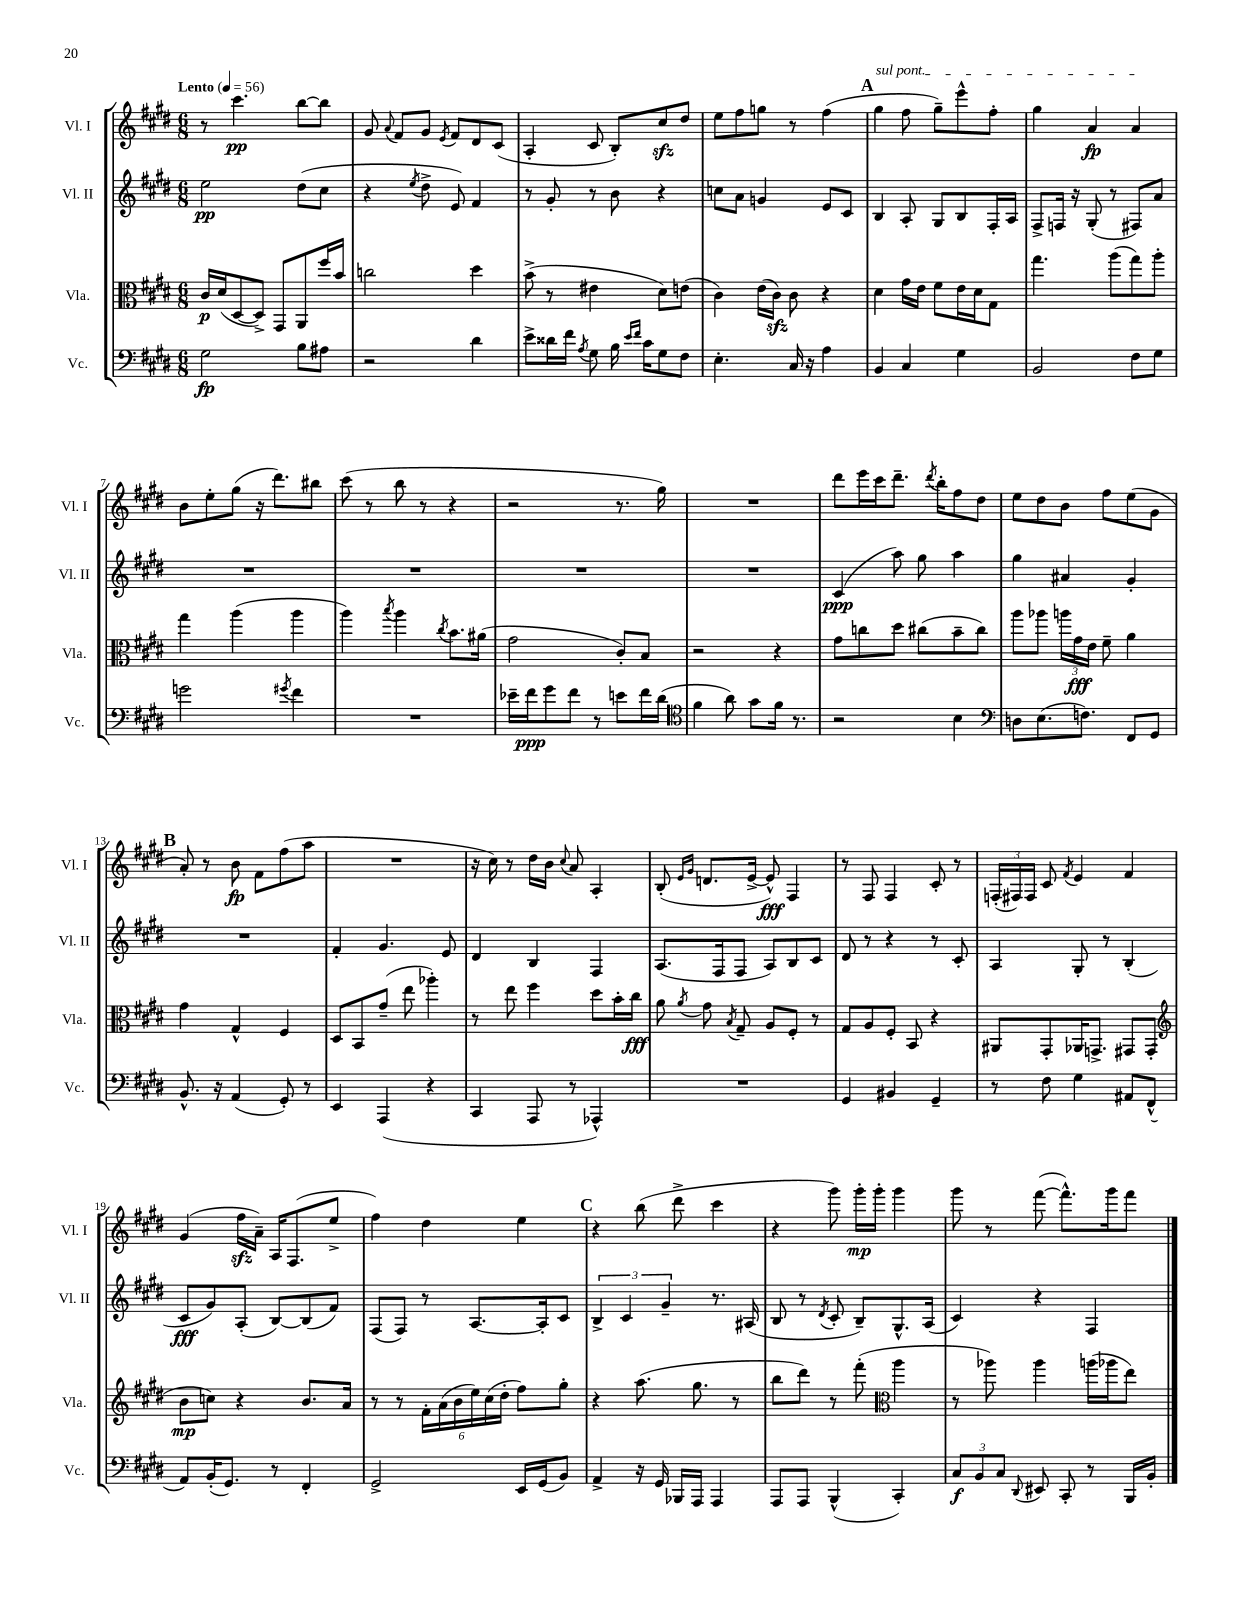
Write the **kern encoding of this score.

**kern	**dynam	**kern	**dynam	**kern	**dynam	**kern	**dynam
*part4	*part4	*part3	*part3	*part2	*part2	*part1	*part1
*staff4	*staff4	*staff3	*staff3	*staff2	*staff2	*staff1	*staff1
*I"Vc.	*	*I"Vla.	*	*I"Vl. II	*	*I"Vl. I	*
*I'Vc.	*	*I'Vla.	*	*I'Vl. II	*	*I'Vl. I	*
*clefF4	*	*clefC3	*	*clefG2	*	*clefG2	*
*k[f#c#g#d#]	*	*k[f#c#g#d#]	*	*k[f#c#g#d#]	*	*k[f#c#g#d#]	*
*M6/8	*	*M6/8	*	*M6/8	*	*M6/8	*
*MM56	*	*MM56	*	*MM56	*	*MM56	*
=1	=1	=1	=1	=1	=1	=1	=1
!	!	!	!	!	!	!LO:TX:a:B:t=Lento	!
2G#\	fp	16c#/LL	p	2ee\	pp	8r	.
.	.	(16d#/J	.	.	.	.	.
.	.	[8D#/	.	.	.	4.ccc#\	pp
.	.	8D#^/J])	.	.	.	.	.
.	.	8GG#/L	.	.	.	.	.
8B\L	.	8AA/	.	(8dd#\L	.	[8bb\L	.
8A#X\J	.	16ff#/L	.	8cc#\J	.	8bb\J]	.
.	.	16b/JJ	.	.	.	.	.
=2	=2	=2	=2	=2	=2	=2	=2
2r	.	2ccn\	.	4r	.	8g#/	.
.	.	.	.	.	.	8qqa/	.
.	.	.	.	.	.	8f#/L	.
.	.	.	.	8qee/	.	.	.
.	.	.	.	8dd#^\	.	8g#/J	.
.	.	.	.	.	.	8qe/	.
.	.	.	.	8e/)	.	8f#/L	.
4d#\	.	4dd#\	.	4f#/	.	8d#/	.
.	.	.	.	.	.	(8c#/J	.
=3	=3	=3	=3	=3	=3	=3	=3
8e^\L	.	(8b^\	.	8r	.	4A'/	.
16d##X\L	.	8r	.	8g#'/	.	.	.
16f#\JJ	.	.	.	.	.	.	.
8qA/	.	.	.	.	.	.	.
8G#\	.	4e#X\	.	8r	.	8c#/	.
16B\	.	.	.	8b\	.	8B'/L)	.
16qqe/LL	.	.	.	.	.	.	.
16qqf#/JJ	.	.	.	.	.	.	.
16c#\KL	.	.	.	.	.	.	.
8G#\	.	8d#\L)	.	4r	.	8cc#zz/	.
8F#\J	.	(8en\J	.	.	.	8dd#/J	.
=4	=4	=4	=4	=4	=4	=4	=4
4.E'\	.	4c#\)	.	8ccn\L	.	8ee\L	.
.	.	.	.	8a\J	.	8ff#\	.
.	.	(16e\LL	.	4gn/	.	8ggn\J	.
.	.	16c#zz\JJ)	.	.	.	.	.
16C#/	.	8c#\	.	.	.	8r	.
16r	.	.	.	.	.	.	.
4A\	.	4r	.	8e/L	.	(4ff#\	.
.	.	.	.	8c#/J	.	.	.
!!LO:REH:place=s1:t=A
=5	=5	=5	=5	=5	=5	=5	=5
!	!	!	!	!	!	!LO:TX:a:i:t=sul pont.	!
4BB/	.	4d#\	.	4B/	.	4gg#\	.
4C#/	.	16g#\LL	.	8A'/	.	8ff#\	.
.	.	16e\JJ	.	.	.	.	.
.	.	8f#\L	.	8G#/L	.	8gg#~\L)	.
4G#\	.	16e\L	.	8B/	.	8eee^^\	.
.	.	16d#\J	.	.	.	.	.
.	.	8G#\J	.	16F#'/L	.	8ff#'\J	.
.	.	.	.	16A/JJ	.	.	.
=6	=6	=6	=6	=6	=6	=6	=6
2BB/	.	4.gg#\	.	8F#^/L	.	4gg#\	.
.	.	.	.	16Fn/Jk	.	.	.
.	.	.	.	16r	.	.	.
.	.	.	.	(8G#'/	.	4a/	fp
.	.	(8aa\L	.	8r	.	.	.
8F#\L	.	8gg#\)	.	8F#X/L)	.	4a/	.
8G#\J	.	8aa'\J	.	8a/J	.	.	.
!!LO:LB:g=z
=7	=7	=7	=7	=7	=7	=7	=7
2gn\	.	4gg#\	.	2.r	.	8b\L	.
.	.	.	.	.	.	8ee'\	.
.	.	(4aa\	.	.	.	(8gg#\J	.
.	.	.	.	.	.	16r	.
.	.	.	.	.	.	8.ddd#\L)	.
8qg#X/	.	.	.	.	.	.	.
4f#\	.	4aa\	.	.	.	.	.
.	.	.	.	.	.	8bb#X\J	.
=8	=8	=8	=8	=8	=8	=8	=8
2.r	.	4aa\)	.	2.r	.	(8ccc#\	.
.	.	.	.	.	.	8r	.
.	.	8qbb/	.	.	.	.	.
.	.	4aa\	.	.	.	8bb\	.
.	.	.	.	.	.	8r	.
.	.	8qcc#/	.	.	.	.	.
.	.	8.b\L	.	.	.	4r	.
.	.	(16a#X\Jk	.	.	.	.	.
=9	=9	=9	=9	=9	=9	=9	=9
16e-X~\LL	.	2g#\	.	2.r	.	2r	.
16f#\J	ppp	.	.	.	.	.	.
8g#\	.	.	.	.	.	.	.
8f#\J	.	.	.	.	.	.	.
8r	.	.	.	.	.	.	.
8en\L	.	8c#'/L)	.	.	.	8.r	.
16f#\L	.	8B/J	.	.	.	.	.
(16d#\JJ	.	.	.	.	.	16gg#\)	.
=10	=10	=10	=10	=10	=10	=10	=10
*clefC4	*	*	*	*	*	*	*
4f#\	.	2r	.	2.r	.	2.r	.
8a\)	.	.	.	.	.	.	.
8g#\L	.	.	.	.	.	.	.
16f#\Jk	.	4r	.	.	.	.	.
8.r	.	.	.	.	.	.	.
=11	=11	=11	=11	=11	=11	=11	=11
2r	.	8g#\L	.	(4c#/	ppp	8ddd#\L	.
.	.	8ccn\	.	.	.	16eee\L	.
.	.	.	.	.	.	16ccc#\J	.
.	.	8dd#\J	.	8aa\)	.	8.ddd#~\J	.
.	.	(8cc#X\L	.	8gg#\	.	.	.
.	.	.	.	.	.	8qddd#/	.
.	.	.	.	.	.	16bb'\KL	.
4B\	.	8b~\	.	4aa\	.	8ff#\	.
.	.	8cc#\J)	.	.	.	8dd#\J	.
=12	=12	=12	=12	=12	=12	=12	=12
*clefF4	*	*	*	*	*	*	*
8Dn\L	.	8aa\L	.	4gg#\	.	8ee\L	.
(8.E\	.	8aa-X\J	.	.	.	8dd#\	.
.	.	24aan\LL	.	4a#X/	.	8b\J	.
.	.	24g#\	fff	.	.	.	.
8.Fn\J)	.	.	.	.	.	.	.
.	.	24e\JJ	.	.	.	.	.
.	.	8f#~\	.	.	.	8ff#\L	.
8FF#/L	.	4a\	.	4g#'/	.	(8ee\	.
8GG#/J	.	.	.	.	.	8g#\J	.
!!LO:LB:g=z
!!LO:REH:place=s1:t=B
=13	=13	=13	=13	=13	=13	=13	=13
8.BB^^/	.	4g#\	.	2.r	.	8a'/)	.
.	.	.	.	.	.	8r	.
16r	.	.	.	.	.	.	.
(4AA/	.	4G#^^/	.	.	.	8b\	fp
.	.	.	.	.	.	8f#\L	.
8GG#'/)	.	4F#/	.	.	.	(8ff#\	.
8r	.	.	.	.	.	8aa\J	.
=14	=14	=14	=14	=14	=14	=14	=14
4EE/	.	8D#/L	.	4f#'/	.	2.r	.
.	.	8BB/	.	.	.	.	.
(4AAA/	.	(8g#~/J	.	4.g#/	.	.	.
.	.	8ee\	.	.	.	.	.
4r	.	4aa-X'\)	.	.	.	.	.
.	.	.	.	8e/	.	.	.
=15	=15	=15	=15	=15	=15	=15	=15
4CC#/	.	8r	.	4d#/	.	16r	.
.	.	.	.	.	.	16cc#\)	.
.	.	8ee\	.	.	.	8r	.
8AAA/	.	4ff#\	.	4B/	.	16dd#\LL	.
.	.	.	.	.	.	16b\JJ	.
.	.	.	.	.	.	8qqcc#/	.
8r	.	.	.	.	.	8a/	.
4AAA-X^^/)	.	8dd#\L	.	4F#/	.	4A'/	.
.	.	16b'\L	.	.	.	.	.
.	.	16cc#\JJ	fff	.	.	.	.
=16	=16	=16	=16	=16	=16	=16	=16
2.r	.	8a\	.	(8.A/L	.	(8B'/	.
.	.	.	.	.	.	16qqe/LL	.
.	.	8qa/	.	.	.	16qqg#/JJ	.
.	.	8g#\	.	.	.	8.dn/L	.
.	.	.	.	16F#/k	.	.	.
.	.	8qB/	.	.	.	.	.
.	.	8G#~/	.	8F#/J	.	.	.
.	.	.	.	.	.	[16e^/Jk	.
.	.	8A/L	.	8A/L)	.	8e^^/])	fff
.	.	8F#'/J	.	8B/	.	4F#/	.
.	.	8r	.	8c#/J	.	.	.
=17	=17	=17	=17	=17	=17	=17	=17
4GG#/	.	8G#/L	.	8d#/	.	8r	.
.	.	8A/	.	8r	.	8F#/	.
4BB#X/	.	8F#'/J	.	4r	.	4F#/	.
.	.	8BB/	.	.	.	.	.
4GG#~/	.	4r	.	8r	.	8c#'/	.
.	.	.	.	8c#'/	.	8r	.
=18	=18	=18	=18	=18	=18	=18	=18
8r	.	8AA#X/L	.	4A/	.	(24Fn'/LL	.
.	.	.	.	.	.	24F#X/)	.
.	.	.	.	.	.	24F#/JJ	.
8F#\	.	8GG#'/	.	.	.	8c#/	.
.	.	.	.	.	.	8qf#/	.
4G#\	.	16AA-X/K	.	8G#'/	.	4e/	.
.	.	8.GGn^/J	.	.	.	.	.
.	.	.	.	8r	.	.	.
8AA#X/L	.	8GG#X/L	.	(4B'/	.	4f#/	.
(8FF#^^/J	.	(8GG#'/J	.	.	.	.	.
!!LO:LB:g=z
=19	=19	=19	=19	=19	=19	=19	=19
*	*	*clefG2	*	*	*	*	*
8AA/L)	.	8b\L	mp	8c#/L	fff	(4g#/	.
(16BB'/K	.	8ccn\J)	.	8g#/)	.	.	.
8.GG#/J)	.	.	.	.	.	.	.
.	.	4r	.	(8A'/J	.	16ff#zz\LL	.
.	.	.	.	.	.	16a~\JJ)	.
8r	.	.	.	[8B/L)	.	16A/KL	.
.	.	.	.	.	.	(8.F#/	.
4FF#'/	.	8.b/L	.	(8B/]	.	.	.
.	.	.	.	8f#/J)	.	8ee^/J	.
.	.	16a/Jk	.	.	.	.	.
=20	=20	=20	=20	=20	=20	=20	=20
2GG#^/	.	8r	.	(8F#/L	.	4ff#\)	.
.	.	8r	.	8F#/J)	.	.	.
.	.	24f#'\LL	.	8r	.	4dd#\	.
.	.	(24a\	.	.	.	.	.
.	.	24b\	.	.	.	.	.
.	.	24ee\)	.	[8.A/L	.	.	.
.	.	(24cc#\	.	.	.	.	.
.	.	24dd#'\JJ	.	.	.	.	.
16EE/LL	.	8ff#\L)	.	.	.	4ee\	.
(16GG#/J	.	.	.	16A'/k]	.	.	.
8BB/J)	.	8gg#'\J	.	8c#/J	.	.	.
!!LO:REH:place=s1:t=C
=21	=21	=21	=21	=21	=21	=21	=21
4AA^/	.	4r	.	6B^/	.	4r	.
.	.	.	.	6c#/	.	.	.
16r	.	(8.aa\	.	.	.	(8bb\	.
16GG#/	.	.	.	.	.	.	.
.	.	.	.	6g#~/	.	.	.
16BBB-X/LL	.	.	.	.	.	8ddd#^\	.
16AAA/JJ	.	8.gg#\	.	.	.	.	.
4AAA/	.	.	.	8.r	.	4ccc#\	.
.	.	8r	.	.	.	.	.
.	.	.	.	(16A#X/	.	.	.
=22	=22	=22	=22	=22	=22	=22	=22
8AAA/L	.	8bb\L	.	8B/	.	4r	.
8AAA/J	.	8ddd#\J)	.	8r	.	.	.
.	.	.	.	8qd#/	.	.	.
(4BBB^^/	.	8r	.	8c#'/	.	8ggg#\)	.
.	.	(8fff#'\	.	8B~/L)	.	16ggg#'\LL	mp
.	.	.	.	.	.	16ggg#'\JJ	.
*	*	*clefC3	*	*	*	*	*
4CC#'/)	.	4aa\	.	8.G#^^/	.	4ggg#\	.
.	.	.	.	(16A/Jk	.	.	.
=23	=23	=23	=23	=23	=23	=23	=23
12C#/L	f	8r	.	4c#/)	.	8ggg#\	.
12BB/	.	.	.	.	.	.	.
.	.	8aa-X\)	.	.	.	8r	.
12C#/J	.	.	.	.	.	.	.
8qqDD#/	.	.	.	.	.	.	.
8EE#X/	.	4aa-\	.	4r	.	([8fff#\	.
8CC#'/	.	.	.	.	.	8.fff#^^\L])	.
8r	.	(16aan\LL	.	4F#/	.	.	.
.	.	16aa-X\J	.	.	.	16ggg#\k	.
16BBB/LL	.	8ee\J)	.	.	.	8fff#\J	.
16BB'/JJ	.	.	.	.	.	.	.
==	==	==	==	==	==	==	==
*-	*-	*-	*-	*-	*-	*-	*-
